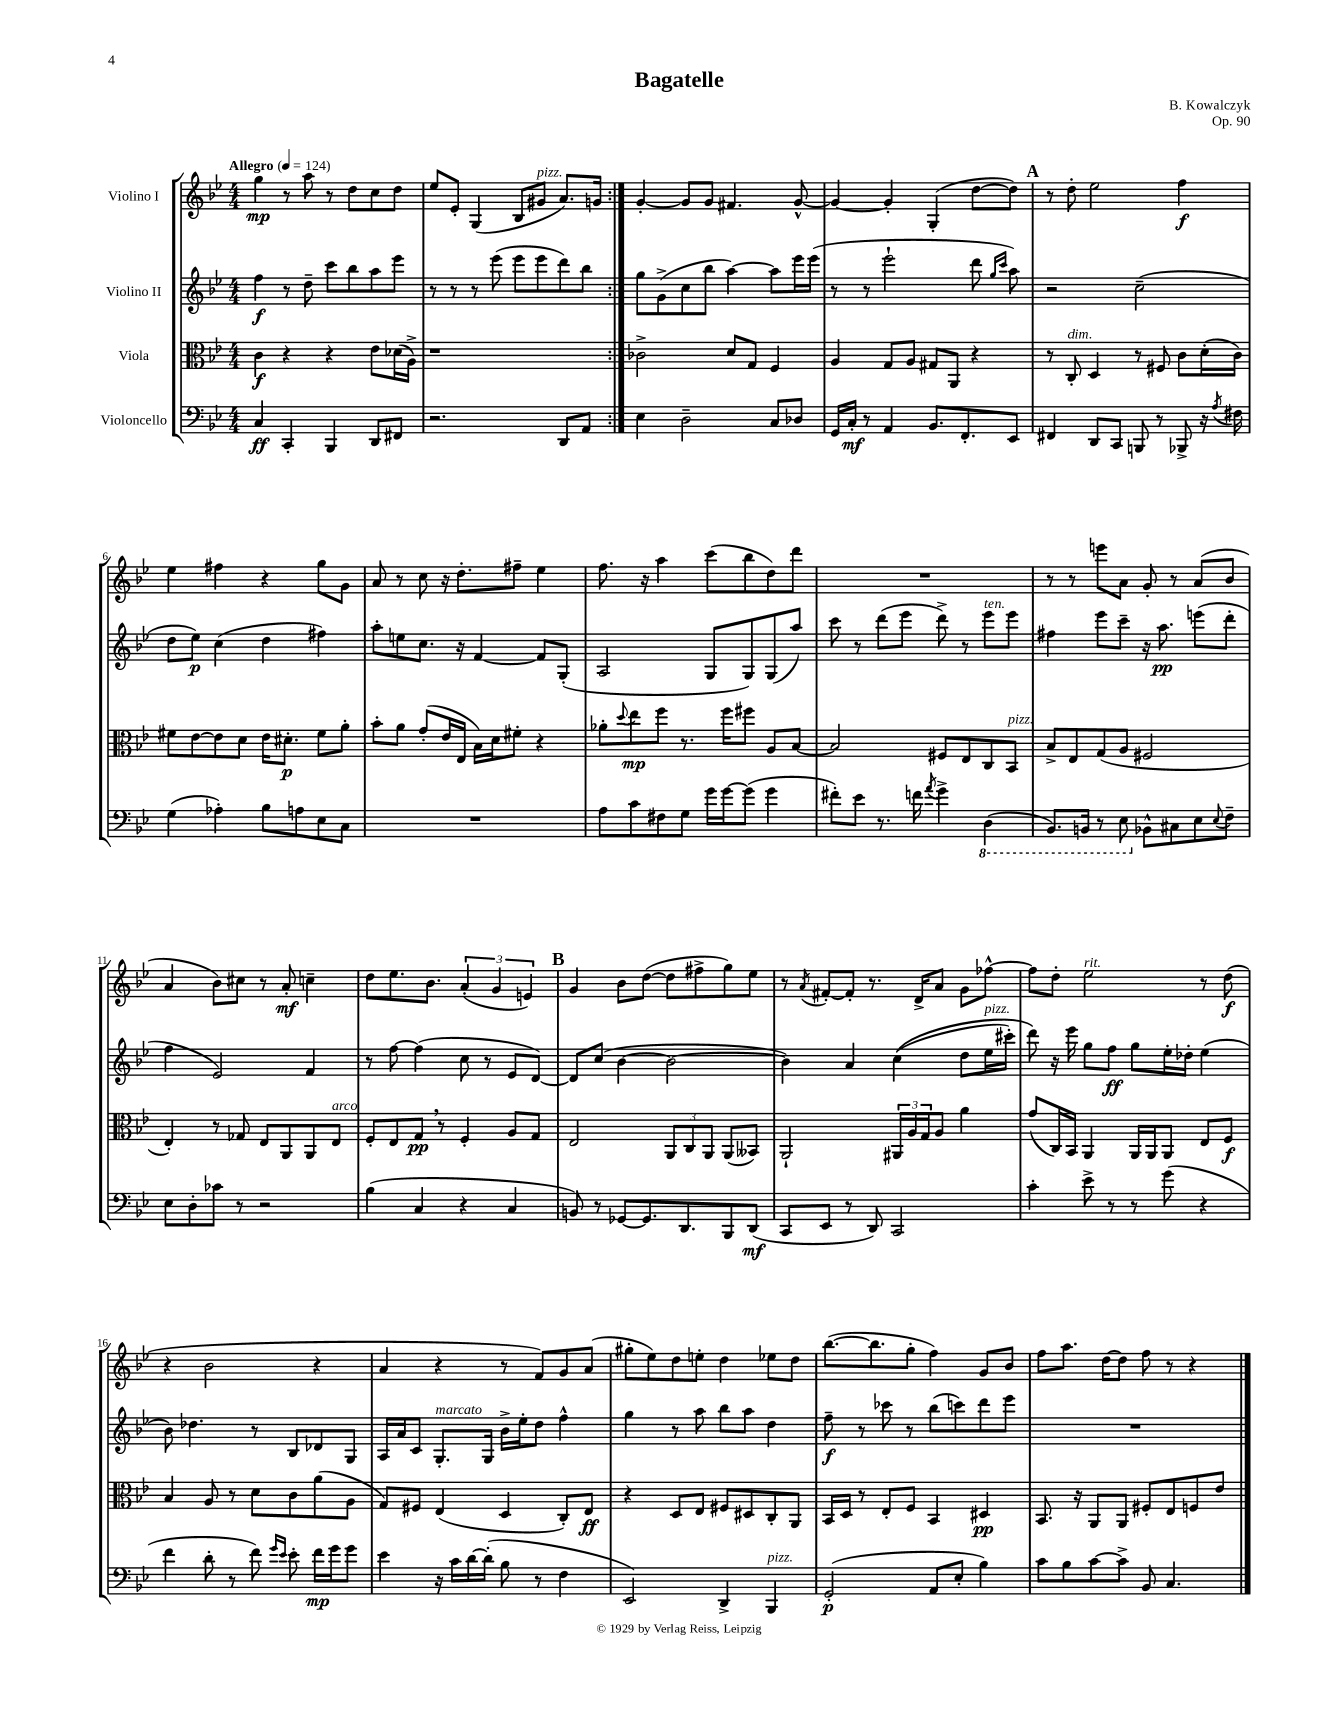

**kern	**dynam	**kern	**dynam	**kern	**dynam	**kern	**dynam
*part4	*part4	*part3	*part3	*part2	*part2	*part1	*part1
*staff4	*staff4	*staff3	*staff3	*staff2	*staff2	*staff1	*staff1
*I"Violoncello	*	*I"Viola	*	*I"Violino II	*	*I"Violino I	*
*clefF4	*	*clefC3	*	*clefG2	*	*clefG2	*
*k[b-e-]	*	*k[b-e-]	*	*k[b-e-]	*	*k[b-e-]	*
*M4/4	*	*M4/4	*	*M4/4	*	*M4/4	*
*MM124	*	*MM124	*	*MM124	*	*MM124	*
=1	=1	=1	=1	=1	=1	=1	=1
!	!	!	!	!	!	!LO:TX:a:B:t=Allegro	!
4C/	ff	4c\	f	4ff\	f	4gg\	mp
4CC'/	.	4r	.	8r	.	8r	.
.	.	.	.	8dd~\	.	8aa\	.
4BBB-/	.	4r	.	8ccc\L	.	8r	.
.	.	.	.	8bb-\	.	8dd\L	.
8DD/L	.	8e-\L	.	8aa\	.	8cc\	.
8FF#X/J	.	(16d-X\L	.	8eee-\J	.	8dd\J	.
.	.	16A^\JJ)	.	.	.	.	.
=2	=2	=2	=2	=2	=2	=2	=2
2.r	.	1r	.	8r	.	8ee-/L	.
.	.	.	.	8r	.	8e-'/J	.
.	.	.	.	8r	.	(4G/	.
.	.	.	.	(8eee-\	.	.	.
.	.	.	.	8eee-\L	.	8B-/L	.
!	!	!	!	!	!	!LO:TX:a:i:t=pizz.	!
.	.	.	.	8eee-\	.	8g#X/J	.
8DD/L	.	.	.	8ddd\)	.	8.a/L)	.
8AA/J	.	.	.	8bb-\J	.	.	.
.	.	.	.	.	.	16gn/Jk	.
=3:|!	=3:|!	=3:|!	=3:|!	=3:|!	=3:|!	=3:|!	=3:|!
4E-\	.	2c-X^\	.	8gg\L	.	[4g'/	.
.	.	.	.	(8g^\	.	.	.
2D~\	.	.	.	8cc\	.	8g/L]	.
.	.	.	.	8bb-\J	.	8g/J	.
.	.	8d/L	.	[4aa\)	.	4.f#X/	.
.	.	8G/J	.	.	.	.	.
8C/L	.	4F/	.	8aa\L]	.	.	.
8D-X/J	.	.	.	16eee-\L	.	[8g^^/	.
.	.	.	.	(16eee-\JJ	.	.	.
=4	=4	=4	=4	=4	=4	=4	=4
16GG/LL	.	4A/	.	8r	.	4g/_	.
16C'/JJ	mf	.	.	.	.	.	.
8r	.	.	.	8r	.	.	.
4AA/	.	8G/L	.	2eee-`\	.	4g'/]	.
.	.	8A/J	.	.	.	.	.
8.BB-/L	.	8G#X/L	.	.	.	(4G'/	.
.	.	8AA/J	.	.	.	.	.
8.FF'/	.	.	.	.	.	.	.
.	.	4r	.	8ddd\	.	[8dd\L	.
.	.	.	.	16qqgg/LL	.	.	.
.	.	.	.	16qqccc/JJ	.	.	.
8EE-/J	.	.	.	8aa\)	.	8dd\J])	.
!!LO:REH:place=s1:t=A
=5	=5	=5	=5	=5	=5	=5	=5
4FF#X/	.	8r	.	2r	.	8r	.
!	!	!LO:TX:a:i:t=dim.	!	!	!	!	!
.	.	8C'/	.	.	.	8dd'\	.
8DD/L	.	4D/	.	.	.	2ee-\	.
8CC/J	.	.	.	.	.	.	.
8BBBn/	.	8r	.	(2cc~\	.	.	.
8r	.	8F#X/	.	.	.	.	.
8BBB-X^/	.	8c\L	.	.	.	4ff\	f
16r	.	(16d'\L	.	.	.	.	.
8qA/	.	.	.	.	.	.	.
16F#X\	.	16c\JJ)	.	.	.	.	.
!!LO:LB:g=z
=6	=6	=6	=6	=6	=6	=6	=6
(4G\	.	8f#X\L	.	8dd\L	.	4ee-\	.
.	.	[8e-\	.	8ee-\J)	p	.	.
4A-X'\)	.	8e-\]	.	(4cc\	.	4ff#X\	.
.	.	8d\J	.	.	.	.	.
8B-\L	.	16e-\KL	.	4dd\	.	4r	.
.	.	8.d#X'\J	p	.	.	.	.
8An\	.	.	.	.	.	.	.
8E-\	.	8f#\L	.	4ff#X\)	.	8gg\L	.
8C\J	.	8a'\J	.	.	.	8g\J	.
=7	=7	=7	=7	=7	=7	=7	=7
1r	.	8b-'\L	.	8aa'\L	.	8a/	.
.	.	8a\J	.	8een\	.	8r	.
.	.	(8g'/L	.	8.cc\J	.	8cc\	.
.	.	16e-/L	.	.	.	16r	.
.	.	16E-/JJ	.	16r	.	8.dd'\L	.
.	.	16B-\LL)	.	[4f/	.	.	.
.	.	16d\J	.	.	.	.	.
.	.	8f#X'\J	.	.	.	8ff#X~\J	.
.	.	4r	.	8f/L]	.	4ee-\	.
.	.	.	.	(8G'/J	.	.	.
=8	=8	=8	=8	=8	=8	=8	=8
8A\L	.	8a-X'\L	.	2A/	.	8.ff\	.
.	.	8qqdd/	.	.	.	.	.
8c\	.	8ee-\	mp	.	.	.	.
.	.	.	.	.	.	16r	.
8F#X\	.	8ff\J	.	.	.	4aa\	.
8G\J	.	8.r	.	.	.	.	.
16g\LL	.	.	.	8G/L	.	(8ccc\L	.
[16g\J	.	16ff\KL	.	.	.	.	.
(8g\J]	.	8ff#X\J	.	8G/)	.	8bb-\	.
4g\	.	8A/L	.	(8G/	.	8dd\)	.
.	.	[8B-/J	.	8aa/J)	.	8ddd\J	.
=9	=9	=9	=9	=9	=9	=9	=9
8f#X'\L)	.	2B-/]	.	8ccc\	.	1r	.
8e-\J	.	.	.	8r	.	.	.
8.r	.	.	.	(8ddd\L	.	.	.
.	.	.	.	8eee-\J	.	.	.
16fn\	.	.	.	.	.	.	.
8qa/	.	.	.	.	.	.	.
4g^\	.	8F#X/L	.	8ddd^\)	.	.	.
.	.	8E-/	.	8r	.	.	.
*8ba	*	*	*	*	*	*	*
!	!	!	!	!LO:TX:a:i:t=ten.	!	!	!
(4DD\	.	8C/	.	8eee-\L	.	.	.
!	!	!LO:TX:a:i:t=pizz.	!	!	!	!	!
.	.	8BB-/J	.	8eee-\J	.	.	.
=10	=10	=10	=10	=10	=10	=10	=10
8.BBB-/L)	.	8B-^/L	.	4ff#X\	.	8r	.
.	.	8E-/	.	.	.	8r	.
16BBBn/Jk	.	.	.	.	.	.	.
8r	.	(8G/	.	8eee-\L	.	8eeen\L	.
8EE-\	.	8A/J	.	8ccc~\J	.	8a\J	.
*X8ba	*	*	*	*	*	*	*
8BB-X^^\L	.	2F#X/	.	16r	.	8g'/	.
.	.	.	.	8.aa\	pp	.	.
8C#X\	.	.	.	.	.	8r	.
8E-\	.	.	.	(8eeen\L	.	(8a/L	.
8qqE-/	.	.	.	.	.	.	.
8F~\J	.	.	.	8ddd'\J	.	8b-/J	.
!!LO:LB:g=z
=11	=11	=11	=11	=11	=11	=11	=11
8E-\L	.	4E-'/)	.	4ff\	.	4a/	.
8D'\	.	.	.	.	.	.	.
8c-X\J	.	8r	.	2e-/)	.	8b-\L)	.
8r	.	8G-X/	.	.	.	8cc#X\J	.
2r	.	8E-/L	.	.	.	8r	.
.	.	8AA/	.	.	.	8a'/	mf
.	.	8AA/	.	4f/	.	4ccn~\	.
!	!	!LO:TX:a:i:t=arco	!	!	!	!	!
.	.	8E-/J	.	.	.	.	.
=12	=12	=12	=12	=12	=12	=12	=12
(4B-\	.	8F'/L	.	8r	.	8dd\L	.
.	.	8E-/	.	[8ff\	.	8.ee-\	.
4C/	.	8G,/J	pp	(4ff\]	.	.	.
.	.	.	.	.	.	8.b-\J	.
.	.	8r	.	.	.	.	.
4r	.	4F'/	.	8cc\	.	(6a'/	.
.	.	.	.	8r	.	.	.
.	.	.	.	.	.	6g/	.
4C/	.	8A/L	.	8e-/L	.	.	.
.	.	.	.	.	.	6en/)	.
.	.	8G/J	.	[8d/J)	.	.	.
!!LO:REH:place=s1:t=B
=13	=13	=13	=13	=13	=13	=13	=13
8BBn/)	.	2E-/	.	8d/L]	.	4g/	.
8r	.	.	.	(8cc/J	.	.	.
[8GG-X/L	.	.	.	[4b-\	.	8b-\L	.
8.GG-/]	.	.	.	.	.	([8dd\J	.
.	.	12AA/L	.	2b-\_	.	8dd\L]	.
8.DD/	.	.	.	.	.	.	.
.	.	12C/	.	.	.	.	.
.	.	.	.	.	.	8ff#X^\	.
.	.	12AA/J	.	.	.	.	.
8BBB-/	.	(8AA/L	.	.	.	8gg\)	.
(8DD/J	mf	8BB--X/J)	.	.	.	8ee-\J	.
=14	=14	=14	=14	=14	=14	=14	=14
8CC/L	.	2AA`/	.	4b-\])	.	8r	.
.	.	.	.	.	.	8qa/	.
8EE-/J	.	.	.	.	.	[8f#X'/L	.
8r	.	.	.	4a/	.	8f#'/J]	.
8DD/)	.	.	.	.	.	8.r	.
2CC/	.	24AA#X/LL	.	((4cc\	.	.	.
.	.	24A/	.	.	.	.	.
.	.	.	.	.	.	16d^/KL	.
.	.	24G/J	.	.	.	.	.
.	.	8A/J	.	.	.	8a/J	.
.	.	4a\	.	8dd\L	.	8g\L	.
!	!	!	!	!LO:TX:a:i:t=pizz.	!	!	!
.	.	.	.	16ee-\L	.	[8ff-X^^\J	.
.	.	.	.	16ccc#X'\JJ)	.	.	.
=15	=15	=15	=15	=15	=15	=15	=15
4c'\	.	(8g/L	.	8ddd\)	.	8ff-\L]	.
.	.	16C/L)	.	16r	.	8dd'\J	.
.	.	16BB-/JJ	.	16eee-\	.	.	.
!	!	!	!	!	!	!LO:TX:a:i:t=rit.	!
8e-^\	.	4AA/	.	8gg\L	.	2ee-\	.
8r	.	.	.	8ff\J	ff	.	.
8r	.	16AA/LL	.	8gg\L	.	.	.
.	.	16AA/J	.	.	.	.	.
(8g\	.	8AA/J	.	16ee-'\L	.	.	.
.	.	.	.	16dd-X'\JJ	.	.	.
4r	.	8E-/L	.	(4ee-\	.	8r	.
.	.	8F/J	f	.	.	(8dd\	f
!!LO:LB:g=z
=16	=16	=16	=16	=16	=16	=16	=16
4f\	.	4B-/	.	8b-\)	.	4r	.
.	.	.	.	4.dd-X\	.	.	.
8d'\	.	8A/	.	.	.	2b-\	.
8r	.	8r	.	.	.	.	.
8f\)	.	8d\L	.	8r	.	.	.
16qqg/LL	.	.	.	.	.	.	.
16qqe-/JJ	.	.	.	.	.	.	.
8e-'\	.	8c\	.	8B-/L	.	.	.
16f\LL	mp	(8a\	.	8d-X/	.	4r	.
16g\J	.	.	.	.	.	.	.
8g\J	.	8A\J	.	8G/J	.	.	.
=17	=17	=17	=17	=17	=17	=17	=17
4e-\	.	8G/L)	.	16A/LL	.	4a/	.
.	.	.	.	16a/J	.	.	.
.	.	8F#X/J	.	8c/J	.	.	.
!	!	!	!	!LO:TX:a:i:t=marcato	!	!	!
16r	.	(4E-/	.	8.G'/L	.	4r	.
16c\LL	.	.	.	.	.	.	.
[16d\	.	.	.	.	.	.	.
(16d'\JJ]	.	.	.	16G/Jk	.	.	.
8B-\	.	4D/	.	16b-^\LL	.	8r	.
.	.	.	.	16ee-'\J	.	.	.
8r	.	.	.	8dd\J	.	8f/L)	.
4F\	.	8C'/L)	.	4ff^^\	.	8g/	.
.	.	8E-/J	ff	.	.	(8a/J	.
=18	=18	=18	=18	=18	=18	=18	=18
2EE-/)	.	4r	.	4gg\	.	8gg#X'\L	.
.	.	.	.	.	.	8ee-\)	.
.	.	8D/L	.	8r	.	8dd\	.
.	.	8E-/J	.	8aa\	.	8een'\J	.
4DD^/	.	8F#X/L	.	8bb-\L	.	4dd\	.
.	.	8D#X/	.	8aa\J	.	.	.
!LO:TX:a:i:t=pizz.	!	!	!	!	!	!	!
4BBB-/	.	8C'/	.	4dd\	.	8ee-X\L	.
.	.	8AA/J	.	.	.	8dd\J	.
=19	=19	=19	=19	=19	=19	=19	=19
(2GG'/	p	16BB-/LL	.	8ff~\	f	([8.bb-\L	.
.	.	16D/JJ	.	.	.	.	.
.	.	8r	.	8r	.	.	.
.	.	.	.	.	.	8.bb-\]	.
.	.	8E-'/L	.	8ccc-X\	.	.	.
.	.	8F/J	.	8r	.	8gg'\J	.
8AA/L	.	4BB-/	.	(8bb-\L	.	4ff\)	.
8E-'/J	.	.	.	8cccn\)	.	.	.
4B-\)	.	4D#X/	pp	8ddd\	.	8g/L	.
.	.	.	.	8eee-\J	.	8b-/J	.
=20	=20	=20	=20	=20	=20	=20	=20
8c\L	.	8.BB-/	.	1r	.	8ff\L	.
8B-\	.	.	.	.	.	8.aa\J	.
.	.	16r	.	.	.	.	.
[8c\	.	8AA/L	.	.	.	.	.
.	.	.	.	.	.	[16dd\KL	.
8c^\J]	.	8AA/J	.	.	.	8dd\J]	.
8BB-/	.	8F#X'/L	.	.	.	8ff\	.
4.C/	.	8E-/	.	.	.	8r	.
.	.	8Fn/	.	.	.	4r	.
.	.	8e-/J	.	.	.	.	.
==	==	==	==	==	==	==	==
*-	*-	*-	*-	*-	*-	*-	*-
